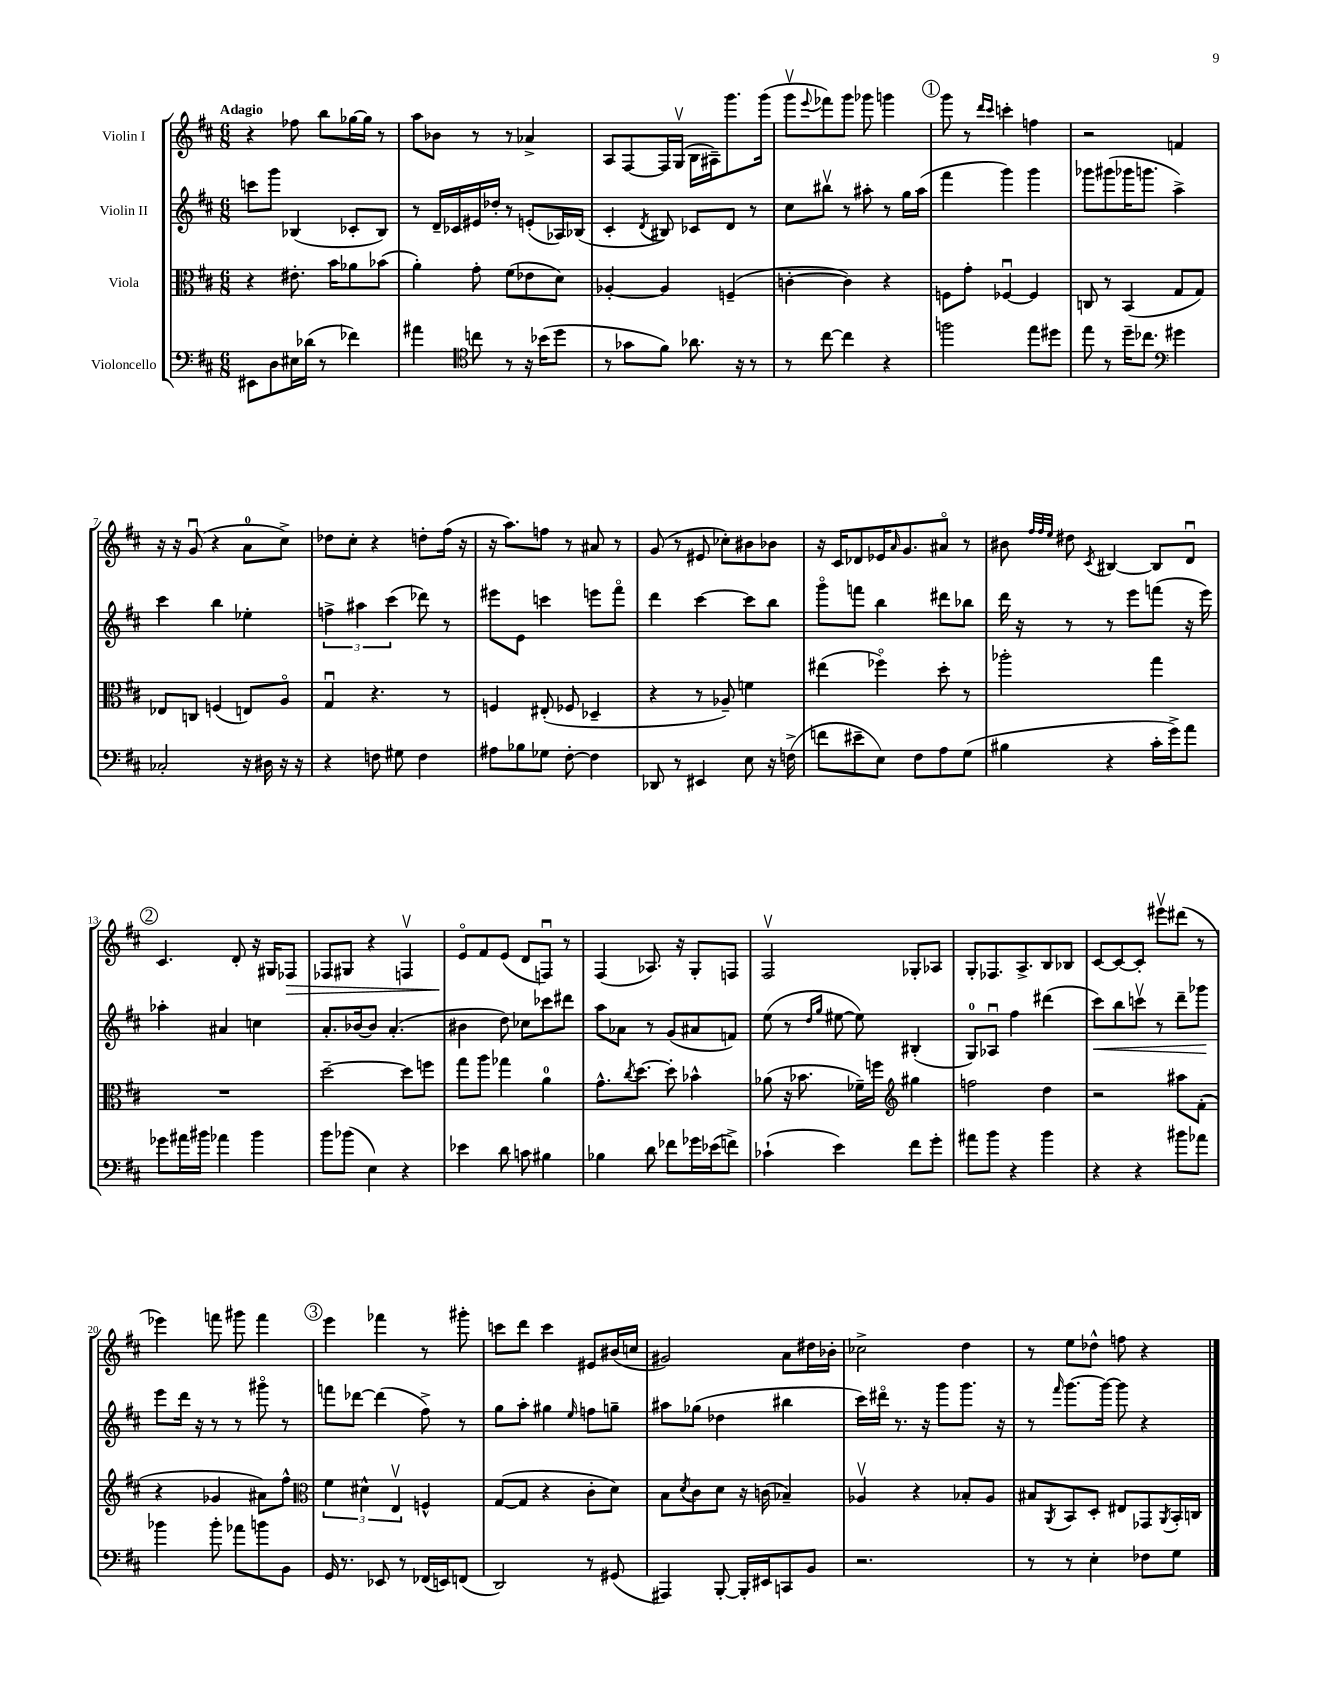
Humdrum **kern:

**kern	**kern	**kern	**kern
*staff4	*staff3	*staff2	*staff1
*clefF4	*clefC3	*clefG2	*clefG2
*k[f#c#]	*k[f#c#]	*k[f#c#]	*k[f#c#]
*M6/8	*M6/8	*M6/8	*M6/8
8EE#	4r	8ccc	4r
8D	.	8ggg	.
16E#	8.e#'	(4B-	8ff-
(16d-	.	.	.
8r	.	.	8bb
.	16b	.	.
4f-)	8a-	8c-'	[16gg-
.	.	.	16gg-]
.	(8b-	8B-)	8r
=	=	=	=
4a#	4a')	8r	8aa
.	.	16d~	8b-
.	.	16c-	.
*clefC4	*	*	*
8cc	8g'	16e#	8r
.	.	16dd-'	.
8r	(8f#	8r	8r
16r	8e-	(8e'	4a-^
(16b-	.	.	.
8dd	8d)	16A-)	.
.	.	(16B-	.
=	=	=	=
8r	[4A-'	4c#'	8A
8g-	.	.	[8F#
.	.	8qd	.
8f#)	4A-]	8B#)	16F#]
.	.	.	(16Gv
8.a-	.	8c-	16B
.	.	.	16A#~)
.	(4F~	8d	8.ggg
16r	.	.	.
8r	.	8r	.
.	.	.	(16ggg
=	=	=	=
8r	[4c'	8cc#	8gggv
.	.	.	8qqeee
[8cc#	.	8bb#v	8fff-)
4cc#]	4c])	8r	8ggg
.	.	8aa#'	8ggg-
4r	4r	8r	4ggg
.	.	16gg	.
.	.	(16aa#	.
=	=	=	=
2ff	8F	4fff#	8ggg
.	8g'	.	8r
.	.	.	16qqddd
.	.	.	16qqccc#
.	[4F-u	4ggg)	4ccc'
8ee	4F-]	4ggg	4ff
8dd#	.	.	.
=	=	=	=
8ee	8C	8ggg-	2r
8r	8r	(8ggg#	.
16dd~	(4BB	16ggg-	.
8.cc-	.	8.ggg	.
*clefF4	*	*	*
4g#	8G	4aa^)	4f
.	8G)	.	.
=	=	=	=
2C-'	8E-	4ccc#	16r
.	.	.	16r
.	8C	.	(8gu
.	(4F	4bb	4r
16r	8E)	4ee-'	8a
16D#	.	.	.
16r	8Ao	.	8cc#^)
16r	.	.	.
=	=	=	=
4r	4Gu	6ff^	8dd-
.	.	.	8cc#'
.	.	6aa#	.
8F	4.r	.	4r
.	.	(6ccc#	.
8G#	.	.	.
4F	.	8ddd-)	8dd'
.	8r	8r	(16ff#
.	.	.	16r
=	=	=	=
8A#	4F	8eee#	16r
.	.	.	8.aa)
8B-	.	8e	.
8G-	(8E#'	4ccc	8ff
[8F#'	8F-	.	8r
4F#]	4D-~	8eee	8a#
.	.	8fff#o	8r
=	=	=	=
8DD-	4r	4ddd	(8g
8r	.	.	8r
4EE#	8r	[4ccc#	8e#
.	8A-~)	.	8cc-')
8E	4f	8ccc#]	8b#
16r	.	8bb	8b-
(16F^	.	.	.
=	=	=	=
8f	(4ee#	8gggo	16r
.	.	.	16c#
8e#~	.	8fff	8d-
8E)	4ff-o)	4bb	16e-
.	.	.	16qqa
.	.	.	8.g
8F#	.	.	.
8A	8dd'	8ddd#	8a#o
(8G	8r	8bb-	8r
=	=	=	=
4B#	2aa-'	16ddd	8b#
.	.	16r	.
.	.	.	32qqff#
.	.	.	32qqff#
.	.	.	32qqee
.	.	8r	8dd#
.	.	.	8qc#
4r	.	8r	[4B#
.	.	8eee	.
16c#'	4gg	(8fff	8B#]
16g^)	.	.	.
8a	.	16r	8du
.	.	16eee)	.
=	=	=	=
8g-	2.r	4aa-'	4.c#
16a#	.	.	.
16b#	.	.	.
4a-	.	4a#	.
.	.	.	8d'
4b#	.	4cc	16r
.	.	.	16G#
.	.	.	8F-
=	=	=	=
8b	[2dd~	8.a'	8F-
(8b-	.	.	8G#
.	.	[16b-	.
4E)	.	8b-]	4r
.	.	(4.a'	.
4r	8dd]	.	4Fv
.	8ff	.	.
=	=	=	=
4e-	8gg	4b#	8eo
.	8aa	.	8f#
8d	4gg-	8dd)	(8e
8c	.	8cc-	8d
4B#	4a	8ccc-	8Fu)
.	.	8ddd#	8r
=	=	=	=
4B-	8.g^^	8aa	(4F#
.	.	8a-	.
.	8qcc#	.	.
.	[8.dd	.	.
8d	.	8r	8.A-)
8f-	8dd']	(8g	.
.	.	.	16r
16g-	4b-^^	8a#	8G'
(16e-	.	.	.
8f^)	.	8f)	8F
=	=	=	=
(4c-`	(8a-	(8ee	2F#v
.	16r	8r	.
.	8.b-	.	.
.	.	16qqdd	.
.	.	16qqgg	.
4e)	.	[8ee#	.
.	16f-~)	8ee#])	.
.	16ff	.	.
*	*clefG2	*	*
8f#	4gg#	(4B#'	8G-'
8g'	.	.	8A-
=	=	=	=
8a#	2ff	8G)	8G'
8b	.	8A-u	8.F-
4r	.	4ff#	.
.	.	.	8.A^
4b	4dd	(4ddd#	8B
.	.	.	8B-
=	=	=	=
4r	2r	8ccc#)	[8c#
.	.	8bb	8c#_
4r	.	8cccv	8c#']
.	.	8r	8eee#v
8b#	8aa#	8ddd~	(8ddd#
8a-	(8f#'	8ggg-	8r
=	=	=	=
4b-	4r	8eee	4eee-)
.	.	16ddd	.
.	.	16r	.
8b-'	4g-	8r	8fff
8a-	.	8r	8ggg#
8b	8a#)	8ggg#o	4fff
8BB	8ff#^^	8r	.
=	=	=	=
*	*clefC3	*	*
16GG	6f#	8fff	4eee
8.r	.	.	.
.	.	[8ddd-	.
.	6d#^^	.	.
8EE-	.	(4ddd-]	4fff-
.	6Ev	.	.
8r	.	.	.
(16FF-	4F^^	8ff#^)	8r
16EE)	.	.	.
(8FF	.	8r	8ggg#'
=	=	=	=
2DD)	([8G	8gg	8ccc
.	8G]	8aa'	8ddd
.	4r	4gg#	4ccc
.	.	16qqee	.
8r	8c#'	8ff	8e#
(8GG#	8d)	8gg~	(16b#
.	.	.	16cc
=	=	=	=
4AAA#)	8B	8aa#	2g#)
.	8qd	.	.
.	8c#	(8gg-	.
[8BBB'	8d	4dd-	.
16BBB']	16r	.	.
16EE#	(16c	.	.
8CC	4B-~)	4bb#	8a
8BB	.	.	16dd#
.	.	.	16b-'
=	=	=	=
2.r	4A-v	16ccc#)	2cc-^
.	.	16ddd#o	.
.	.	8.r	.
.	4r	.	.
.	.	16r	.
.	.	8ggg	.
.	8B-'	8.ggg	4dd
.	8A-	.	.
.	.	16r	.
=	=	=	=
8r	8B#	8r	8r
.	8qAA	16qqfff#	.
8r	8BB	[8.ggg	8ee
4E'	8D'	.	8dd-^^
.	.	16ggg_	.
.	8E#	8ggg]	8ff
8F-	8GG-	4r	4r
.	8qAA	.	.
8G	16BB'	.	.
.	16C	.	.
==	==	==	==
*-	*-	*-	*-
